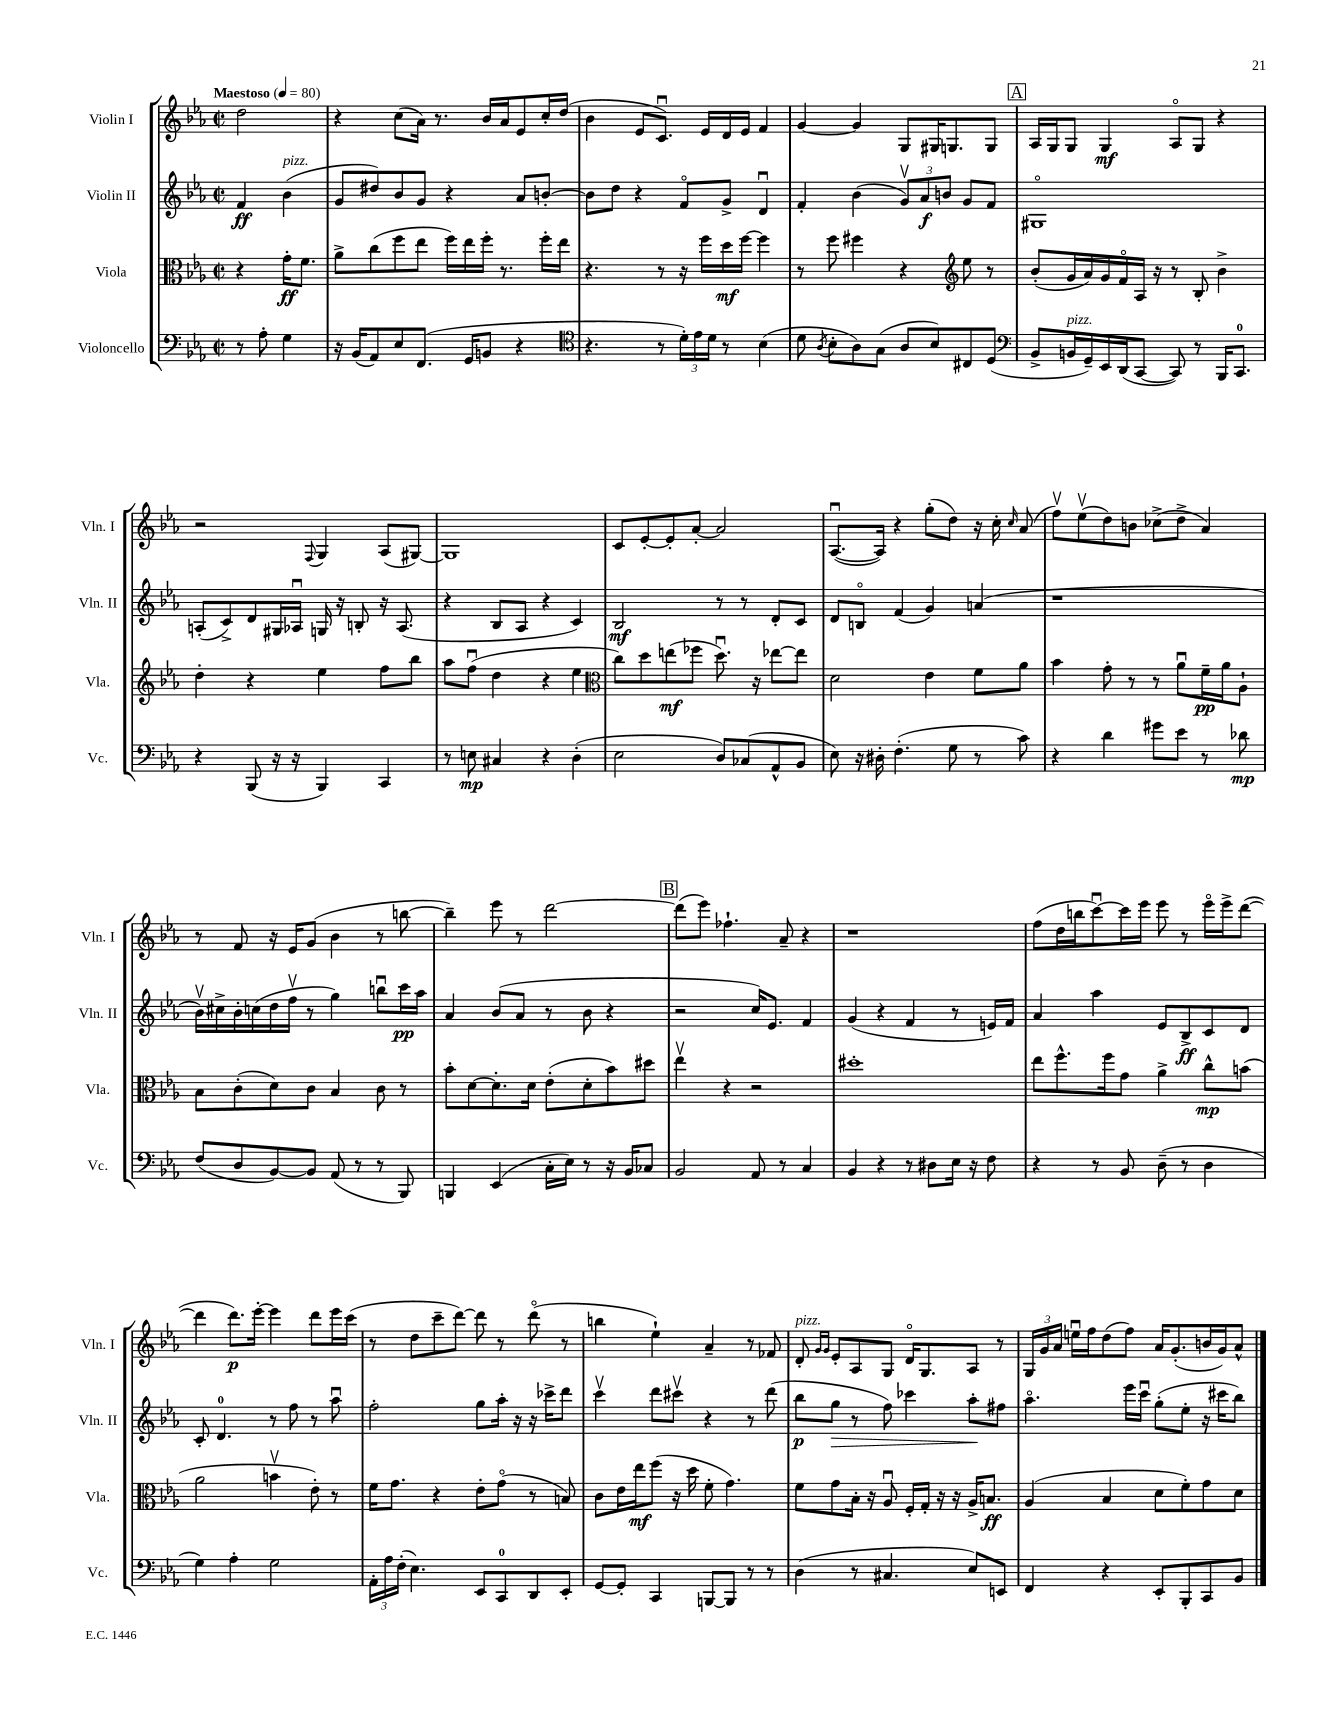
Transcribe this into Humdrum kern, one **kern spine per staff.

**kern	**kern	**kern	**kern
*staff4	*staff3	*staff2	*staff1
*clefF4	*clefC3	*clefG2	*clefG2
*k[b-e-a-]	*k[b-e-a-]	*k[b-e-a-]	*k[b-e-a-]
*M2/2	*M2/2	*M2/2	*M2/2
*met(c|)	*met(c|)	*met(c|)	*met(c|)
*MM80	*MM80	*MM80	*MM80
8r	4r	4f	2dd
8A-'	.	.	.
4G	16g'	(4b-	.
.	8.f	.	.
=	=	=	=
16r	8a-^	8g	4r
(16BB-	.	.	.
8AA-)	(8cc	8dd#)	.
8E-	8ff	8b-	(8cc
(8.FF	8ee-	8g	16a-)
.	.	.	8.r
.	16ff)	4r	.
16GG	16ee-	.	.
8BB	16ff'	.	16b-
.	8.r	.	16a-
4r	.	8a-	8e-
.	16ff'	[8b'	16cc'
.	16ee-	.	(16dd
=	=	=	=
*clefC4	*	*	*
4.r	4.r	8b]	4b-
.	.	8dd	.
.	.	4r	8e-
8r	8r	.	8.cu)
24d')	16r	8fo	.
24e-	.	.	.
.	16ff	.	16e-
24d	.	.	.
8r	16dd	8g^	16d
.	[16ff	.	16e-
(4B-	4ff]	4du	4f
=	=	=	=
8d	8r	4f'	[4g
8qA-	.	.	.
8B-'	8ff	.	.
8A-)	4ff#	(4b-	4g]
(8G	.	.	.
8A-	4r	12gv)	8G
.	.	12a-	.
8B-)	.	.	16G#
.	.	12b	.
.	.	.	8.G
*	*clefG2	*	*
8C#	8ee-	8g	.
(8D	8r	8f	8G
=	=	=	=
*clefF4	*	*	*
8BB-^	(8b-'	1G#o	16A-
.	.	.	16G
16BB	16g	.	8G
16GG~)	16a-)	.	.
16EE-	16g	.	4G
(16DD	16fo	.	.
[8CC	16A-	.	.
.	16r	.	.
8CC])	8r	.	8A-o
8r	8B-'	.	8G
16BBB-	4b-^	.	4r
8.CC	.	.	.
=	=	=	=
4r	4dd'	(8A'	2r
.	.	8c^)	.
(8BBB-	4r	8d	.
16r	.	16G#	.
16r	.	16A-u	.
.	.	.	8qqF
4BBB-)	4ee-	16G	4G
.	.	16r	.
.	.	8B'	.
4CC	8ff	16r	(8A-
.	.	(8.A-	.
.	8bb-	.	[8G#)
=	=	=	=
8r	8aa-	4r	1G#]
8E	(8ffu	.	.
4C#	4dd	8B-	.
.	.	8A-	.
4r	4r	4r	.
(4D'	4ee-	4c)	.
=	=	=	=
*	*clefC3	*	*
2E-	8cc)	2B-	8c
.	8dd	.	[8e-'
.	(8ee	.	8e-']
.	8ff-	.	[8a-'
8D)	8.ddu)	8r	2a-]
(8C-	.	8r	.
.	16r	.	.
8AA-^^	[8ee-	8d'	.
8BB-	8ee-]	8c	.
=	=	=	=
8E-)	2d	8d	([8.A-u
16r	.	8Bo	.
16D#'	.	.	16A-])
(4.F'	.	(4f	4r
.	4e-	4g)	(8gg'
8G	.	.	8dd)
8r	8f	(4a	16r
.	.	.	16cc'
.	.	.	16qqcc
8c)	8a-	.	(8a-
=	=	=	=
4r	4b-	1r	8ffv)
.	.	.	(8ee-v
4d	8g'	.	8dd)
.	8r	.	8b
8g#	8r	.	(8cc-^
8e-	8a-u	.	8dd^
8r	16f~	.	4a-)
.	16a-	.	.
8d-	8A-`	.	.
=	=	=	=
(8F	8B-	16b-v)	8r
.	.	16cc#^	.
8D	(8c'	16b-'	8f
.	.	(16cc	.
[8BB-)	8d)	16dd	16r
.	.	16ffv	16e-
8BB-]	8c	8r	(8g
(8AA-	4B-	4gg)	4b-
8r	.	.	.
8r	8c	8bbu	8r
8BBB-)	8r	16ccc	[8bb
.	.	16aa-	.
=	=	=	=
4BBB	8b-'	4a-	4bb~])
.	[8d	.	.
(4EE-	8.d']	(8b-	8eee-
.	.	8a-	8r
.	16d	.	.
16C'	(8e-'	8r	[2ddd
16E-)	.	.	.
8r	8d'	8b-	.
16r	8b-)	4r	.
16BB-	.	.	.
8C-	8dd#	.	.
=	=	=	=
2BB-	4ee-v	2r	(8ddd]
.	.	.	8eee-)
.	4r	.	4.ff-`
8AA-	2r	16cc)	.
.	.	8.e-	.
8r	.	.	8a-~
4C	.	4f	4r
=	=	=	=
4BB-	1dd#'	(4g	1r
4r	.	4r	.
8r	.	4f	.
8D#	.	.	.
16E-	.	8r	.
16r	.	.	.
8F	.	16e)	.
.	.	16f	.
=	=	=	=
4r	8ee-	4a-	(8ff
.	8.ff^^	.	16dd
.	.	.	16bb
8r	.	4aa-	[8cccu)
.	16ff	.	.
8BB-	8g	.	16ccc]
.	.	.	16eee-
(8D~	4a-^	8e-	8eee-
8r	.	8B-^	8r
4D	8cc^^	8c	16eee-o
.	.	.	16eee-^
.	(8b	8d	([8ddd
=	=	=	=
4G)	2a-	8c'	4ddd]
.	.	4.d	.
4A-'	.	.	8.ddd)
.	.	.	[16eee-'
2G	4bv	8r	4eee-]
.	.	8ff	.
.	8e-')	8r	8ddd
.	8r	8aa-u	16eee-
.	.	.	(16ccc
=	=	=	=
24AA-'	16f	2ff'	8r
24A-	.	.	.
.	8.g	.	.
(24F'	.	.	.
4.E-)	.	.	8dd
.	4r	.	8ccc~
.	.	.	[8ddd)
8EE-	8e-'	8gg	8ddd]
8CC	(8go	16aa-'	8r
.	.	16r	.
8DD	8r	16r	(8dddo
.	.	16ccc-^	.
8EE-'	8B)	8ddd	8r
=	=	=	=
[8GG	8c	4cccv	4bb
8GG']	16e-	.	.
.	16ee-	.	.
4CC	(8ff	8ddd	4ee-`)
.	16r	8ccc#v	.
.	16dd	.	.
[8BBB	8f'	4r	4a-~
8BBB]	4.g)	.	.
8r	.	8r	8r
8r	.	(8ddd	8f-
=	=	=	=
(4D	8f	8bb-	8d'
.	.	.	16qqg
.	.	.	16qqg
.	8g	8gg	8e-'
8r	16B-'	8r	8A-
.	16r	.	.
4.C#	8A-u	8ff)	8G
.	16F'	4ccc-	16do
.	16G'	.	8.G
.	16r	.	.
.	16r	.	.
8E-)	16A-^	8aa-'	8A-
.	8.B	.	.
8EE	.	8ff#	8r
=	=	=	=
4FF	(4A-	4.aa-o	24G
.	.	.	24g
.	.	.	24a-
.	.	.	16eeu
.	.	.	16ff
4r	4B-	.	(8dd
.	.	16eee-	8ff)
.	.	16cccu	.
8EE-'	8d	(8gg'	16a-
.	.	.	(8.g'
8BBB-'	8f')	8ee-'	.
8CC	8g	16r	16b
.	.	16ccc#	16g)
8BB-	8d	8bb-)	8a-^^
==	==	==	==
*-	*-	*-	*-
